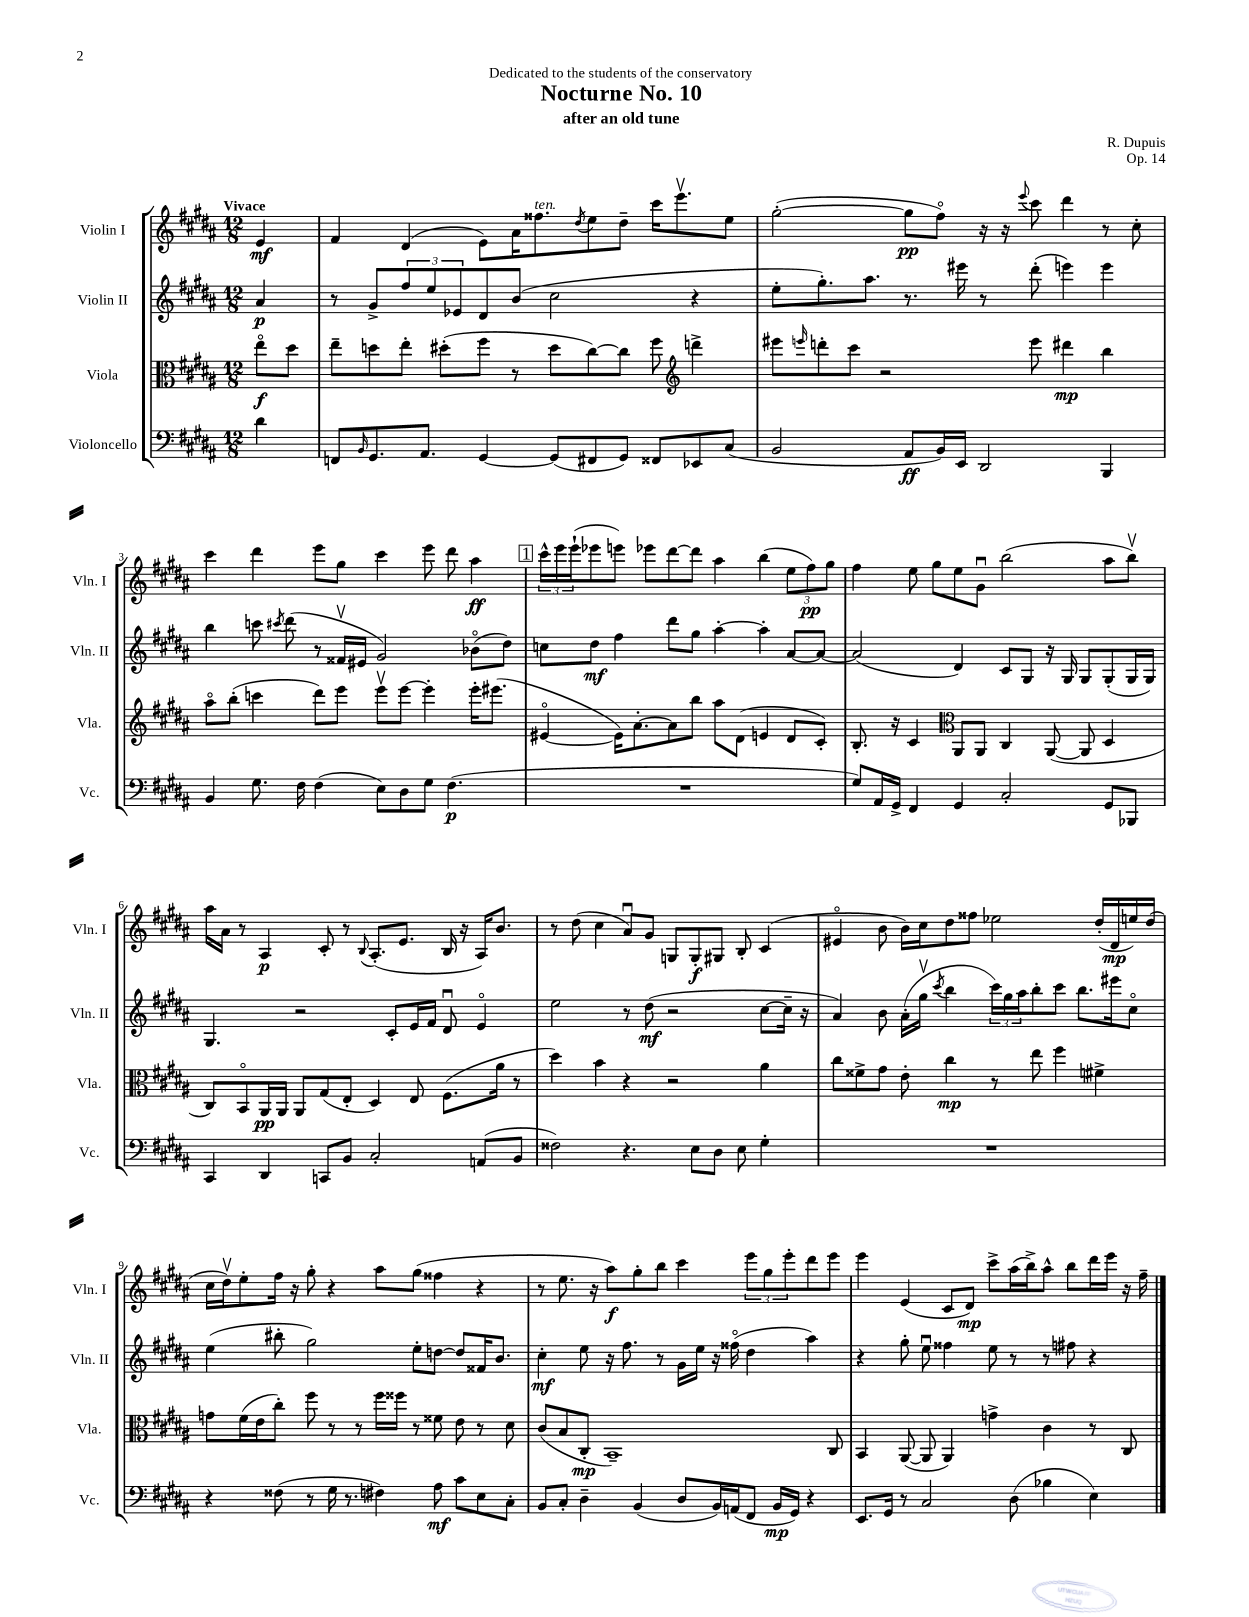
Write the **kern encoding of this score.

**kern	**dynam	**kern	**dynam	**kern	**dynam	**kern	**dynam
*part4	*part4	*part3	*part3	*part2	*part2	*part1	*part1
*staff4	*staff4	*staff3	*staff3	*staff2	*staff2	*staff1	*staff1
*I"Violoncello	*	*I"Viola	*	*I"Violin II	*	*I"Violin I	*
*I'Vc.	*	*I'Vla.	*	*I'Vln. II	*	*I'Vln. I	*
*clefF4	*	*clefC3	*	*clefG2	*	*clefG2	*
*k[f#c#g#d#a#]	*	*k[f#c#g#d#a#]	*	*k[f#c#g#d#a#]	*	*k[f#c#g#d#a#]	*
*M12/8	*	*M12/8	*	*M12/8	*	*M12/8	*
=	=	=	=	=	=	=	=
!	!	!	!	!	!	!LO:TX:a:B:t=Vivace	!
4d#\	.	8ee\L	f	4a#/	p	4e/	mf
.	.	8dd#\J	.	.	.	.	.
=1	=1	=1	=1	=1	=1	=1	=1
8FFn/L	.	8ee~\L	.	8r	.	4f#/	.
16qqBB/	.	.	.	.	.	.	.
8.GG#/	.	8ddn\	.	8g#^/L	.	.	.
.	.	8ee'\J	.	12ff#/	.	(4d#/	.
8.AA#/J	.	.	.	.	.	.	.
.	.	.	.	12ee/	.	.	.
.	.	(8dd#X'\L	.	.	.	.	.
.	.	.	.	12e-X/	.	.	.
[4GG#/	.	8ff#\J	.	8d#/	.	8e\L)	.
.	.	8r	.	(8b/J	.	16a#\K	.
!	!	!	!	!	!	!LO:TX:a:i:t=ten.	!
.	.	.	.	.	.	8.ff##X\	.
(8GG#/L]	.	8dd#\L	.	2cc#\	.	.	.
.	.	.	.	.	.	8qdd#/	.
8FF#X/	.	[8cc#\)	.	.	.	8ee\	.
8GG#/J)	.	8cc#\J]	.	.	.	8dd#~\J	.
8FF##X/L	.	8ff#\	.	.	.	16ccc#\KL	.
.	.	.	.	.	.	8.eeev\	.
*	*	*clefG2	*	*	*	*	*
8EE-X/	.	4dddn^\	.	4r	.	.	.
(8C#/J	.	.	.	.	.	8ee\J	.
=2	=2	=2	=2	=2	=2	=2	=2
2BB/	.	8eee#X\L	.	8ee'\L	.	([2gg#'\	.
.	.	16qqeeen/	.	.	.	.	.
.	.	8dddn'\	.	8.gg#'\)	.	.	.
.	.	8ccc#\J	.	.	.	.	.
.	.	.	.	8.aa#\J	.	.	.
.	.	2r	.	.	.	.	.
8AA#/L	ff	.	.	8.r	.	8gg#\L]	pp
16BB/L)	.	.	.	.	.	8ff#\J)	.
16EE/JJ	.	.	.	16eee#X\	.	.	.
2DD#/	.	.	.	8r	.	16r	.
.	.	.	.	.	.	16r	.
.	.	.	.	.	.	8qqeee/	.
.	.	8eee\	.	(8ddd#'\	.	8ccc#\	.
.	.	4ddd#X\	mp	4eeen\)	.	4ddd#\	.
4BBB/	.	4bb\	.	4eee\	.	8r	.
.	.	.	.	.	.	8cc#'\	.
!!LO:LB:g=z
=3	=3	=3	=3	=3	=3	=3	=3
4BB/	.	8aa#\L	.	4bb\	.	4ccc#\	.
.	.	(8bb'\J	.	.	.	.	.
8.G#\	.	4cccn\	.	8cccn\	.	4ddd#\	.
.	.	.	.	8qccc#X/	.	.	.
.	.	.	.	(8ddd#\	.	.	.
16F#\	.	.	.	.	.	.	.
(4F#\	.	8ddd#\L)	.	8r	.	8eee\L	.
.	.	8eee\J	.	16f##Xv/LL	.	8gg#\J	.
.	.	.	.	16e#X/JJ	.	.	.
8E\L)	.	8eeev\L	.	2g#/)	.	4ccc#\	.
8D#\	.	[8eee\J	.	.	.	.	.
8G#\J	.	4eee'\]	.	.	.	8eee\	.
(4.F#\	p	.	.	.	.	8ddd#\	.
.	.	16eee'\KL	.	(8b-X\L	.	4aa#\	ff
.	.	(8.eee#X\J	.	.	.	.	.
.	.	.	.	8dd#\J)	.	.	.
!!LO:REH:place=s1:t=1
=4	=4	=4	=4	=4	=4	=4	=4
1.r	.	[4e#X/	.	8ccn\L	.	24ccc#^^\LL	.
.	.	.	.	.	.	24eee\	.
.	.	.	.	.	.	(24eee`\J	.
.	.	.	.	8dd#\J	mf	8eee-X\	.
.	.	16e#\KL])	.	4ff#\	.	8eeen\J)	.
.	.	[8.a#'\	.	.	.	.	.
.	.	.	.	.	.	8eee-X\L	.
.	.	8a#\]	.	8ddd#\L	.	[8ddd#\	.
.	.	8bb\J	.	8gg#\J	.	8ddd#\J]	.
.	.	8aa#\L	.	[4aa#'\	.	4aa#\	.
.	.	(8d#\J	.	.	.	.	.
.	.	4en/	.	4aa#'\]	.	(4bb\	.
.	.	8d#/L	.	[8a#/L	.	12ee\L	.
.	.	.	.	.	.	12ff#\)	pp
.	.	8c#'/J)	.	8a#/J_	.	.	.
.	.	.	.	.	.	12gg#\J	.
=5	=5	=5	=5	=5	=5	=5	=5
8G#/L)	.	8.B'/	.	(2a#/]	.	4ff#\	.
16AA#/L	.	.	.	.	.	.	.
16GG#^/JJ	.	16r	.	.	.	.	.
4FF#/	.	4c#/	.	.	.	8ee\	.
.	.	.	.	.	.	8gg#\L	.
*	*	*clefC3	*	*	*	*	*
4GG#/	.	8AA#/L	.	4d#/)	.	8ee\	.
.	.	8AA#/J	.	.	.	8g#u\J	.
2C#'/	.	4C#/	.	8c#/L	.	(2bb\	.
.	.	.	.	8G#/J	.	.	.
.	.	([8AA#/	.	16r	.	.	.
.	.	.	.	16G#/	.	.	.
.	.	8AA#/]	.	8G#/L	.	.	.
8GG#/L	.	4D#/	.	(8G#'/	.	8aa#\L	.
8BBB-X/J	.	.	.	16G#/L	.	8bbv\J)	.
.	.	.	.	16G#/JJ)	.	.	.
!!LO:LB:g=z
=6	=6	=6	=6	=6	=6	=6	=6
4CC#/	.	8C#/L)	.	4.G#/	.	16aa#\LL	.
.	.	.	.	.	.	16a#\JJ	.
.	.	8BB/	.	.	.	8r	.
4DD#/	.	16AA#/L	pp	.	.	4A#/	p
.	.	16AA#/JJ	.	.	.	.	.
.	.	8AA#/L	.	2r	.	.	.
8CCn/L	.	(8G#/	.	.	.	8c#'/	.
8BB/J	.	8E'/J	.	.	.	8r	.
.	.	.	.	.	.	8qqB/	.
2C#'/	.	4D#/)	.	.	.	(8.A#'/L	.
.	.	.	.	8c#'/L	.	.	.
.	.	.	.	.	.	8.e/J	.
.	.	8E/	.	16e/L	.	.	.
.	.	.	.	16f#/JJ	.	.	.
.	.	(8.F#\L	.	8d#u/	.	16B/	.
.	.	.	.	.	.	16r	.
(8AAn/L	.	.	.	4e/	.	16A#/KL)	.
.	.	16a#\Jk	.	.	.	8.b/J	.
8BB/J	.	8r	.	.	.	.	.
=7	=7	=7	=7	=7	=7	=7	=7
2F##X\)	.	4dd#\)	.	2ee\	.	8r	.
.	.	.	.	.	.	(8dd#\	.
.	.	4b\	.	.	.	4cc#\	.
4.r	.	4r	.	8r	.	8a#u/L)	.
.	.	.	.	(8dd#\	mf	8g#/J	.
.	.	2r	.	2r	.	8Gn/L	.
8E\L	.	.	.	.	.	8G'/	f
8D#\J	.	.	.	.	.	8G#X/J	.
8E\	.	.	.	.	.	8B'/	.
4G#'\	.	4a#\	.	[8cc#\L	.	(4c#/	.
.	.	.	.	16cc#~\Jk]	.	.	.
.	.	.	.	16r	.	.	.
=8	=8	=8	=8	=8	=8	=8	=8
1.r	.	8cc#\L	.	4a#/)	.	4e#X/	.
.	.	8f##X^\	.	.	.	.	.
.	.	8g#\J	.	8b\	.	8b\	.
.	.	8e'\	.	(16a#'\LL	.	16b\LL)	.
.	.	.	.	16gg#v\JJ	.	16cc#\J	.
.	.	.	.	8qccc#/	.	.	.
.	.	4cc#\	mp	4bb\	.	8dd#\	.
.	.	.	.	.	.	8ff##X\J	.
.	.	8r	.	24ccc#\LL)	.	2ee-X\	.
.	.	.	.	24gg#\	.	.	.
.	.	.	.	24aa#\J	.	.	.
.	.	8ee\	.	8bb'\	.	.	.
.	.	4ff#\	.	8ccc#\J	.	.	.
.	.	.	.	8.bb\L	.	.	.
.	.	4f#X^\	.	.	.	(16dd#'/LL	.
.	.	.	.	16eee#X\k	.	16d#/	mp
.	.	.	.	8cc#\J	.	16een/)	.
.	.	.	.	.	.	(16dd#/JJ	.
!!LO:LB:g=z
=9	=9	=9	=9	=9	=9	=9	=9
4r	.	8gn\L	.	(4ee\	.	16cc#\LL	.
.	.	.	.	.	.	16dd#v\J)	.
.	.	(16f#\L	.	.	.	8ee'\	.
.	.	16e\J	.	.	.	.	.
(8F##X\	.	8cc#'\J)	.	8bb#X'\	.	16ff#\Jk	.
.	.	.	.	.	.	16r	.
8r	.	8ff#\	.	2gg#\)	.	8gg#'\	.
16G#\	.	8r	.	.	.	4r	.
8.r	.	.	.	.	.	.	.
.	.	8r	.	.	.	.	.
4F#X\)	.	16ff#\LL	.	.	.	8aa#\L	.
.	.	16ff##X\JJ	.	.	.	.	.
.	.	8r	.	8ee'\L	.	(8gg#\J	.
8A#\	mf	8f##X\	.	[8ddn\J	.	4ff##X\	.
8c#\L	.	8e\	.	8dd/L]	.	.	.
8E\	.	8r	.	16f##X/K	.	4r	.
.	.	.	.	8.b/J	.	.	.
8C#'\J	.	8d#\	.	.	.	.	.
=10	=10	=10	=10	=10	=10	=10	=10
8BB/L	.	(8c#/L	.	4cc#'\	mf	8r	.
8C#'/J	.	8B/	.	.	.	8.ee\	.
4D#~\	.	8C#'/J	mp	8ee\	.	.	.
.	.	.	.	.	.	16r	.
.	.	1BB~)	.	16r	.	8aa#\L)	f
.	.	.	.	8.ff#\	.	.	.
(4BB/	.	.	.	.	.	8gg#'\	.
.	.	.	.	8r	.	8bb\J	.
8D#/L	.	.	.	16g#\LL	.	4ccc#\	.
.	.	.	.	16ee\JJ	.	.	.
16BB/L)	.	.	.	16r	.	.	.
(16AAn/J	.	.	.	(16ff##X\	.	.	.
8FF#/J	.	.	.	4dd#\	.	12eee\L	.
.	.	.	.	.	.	12gg#\	.
16BB/LL	mp	.	.	.	.	.	.
.	.	.	.	.	.	12eee'\	.
16GG#/JJ)	.	.	.	.	.	.	.
4r	.	.	.	4aa#\)	.	8ddd#\	.
.	.	8C#/	.	.	.	8eee\J	.
=11	=11	=11	=11	=11	=11	=11	=11
8.EE/L	.	4BB/	.	4r	.	4eee\	.
16GG#/Jk	.	.	.	.	.	.	.
8r	.	([8AA#/	.	8gg#'\	.	(4e/	.
2C#/	.	8AA#/]	.	8eeu\	.	.	.
.	.	4AA#/)	.	4ff##X\	.	8c#/L	.
.	.	.	.	.	.	8d#/J)	mp
.	.	4gn^\	.	8ee\	.	8ccc#^\L	.
(8D#\	.	.	.	8r	.	(16aa#\L	.
.	.	.	.	.	.	16bb^\J)	.
4B-X\	.	4c#\	.	8r	.	8aa#^^\J	.
.	.	.	.	8ff#X\	.	8bb\L	.
4E\)	.	8r	.	4r	.	16ddd#\L	.
.	.	.	.	.	.	16eee\JJ	.
.	.	8C#/	.	.	.	16r	.
.	.	.	.	.	.	16ff#~\	.
==	==	==	==	==	==	==	==
*-	*-	*-	*-	*-	*-	*-	*-
